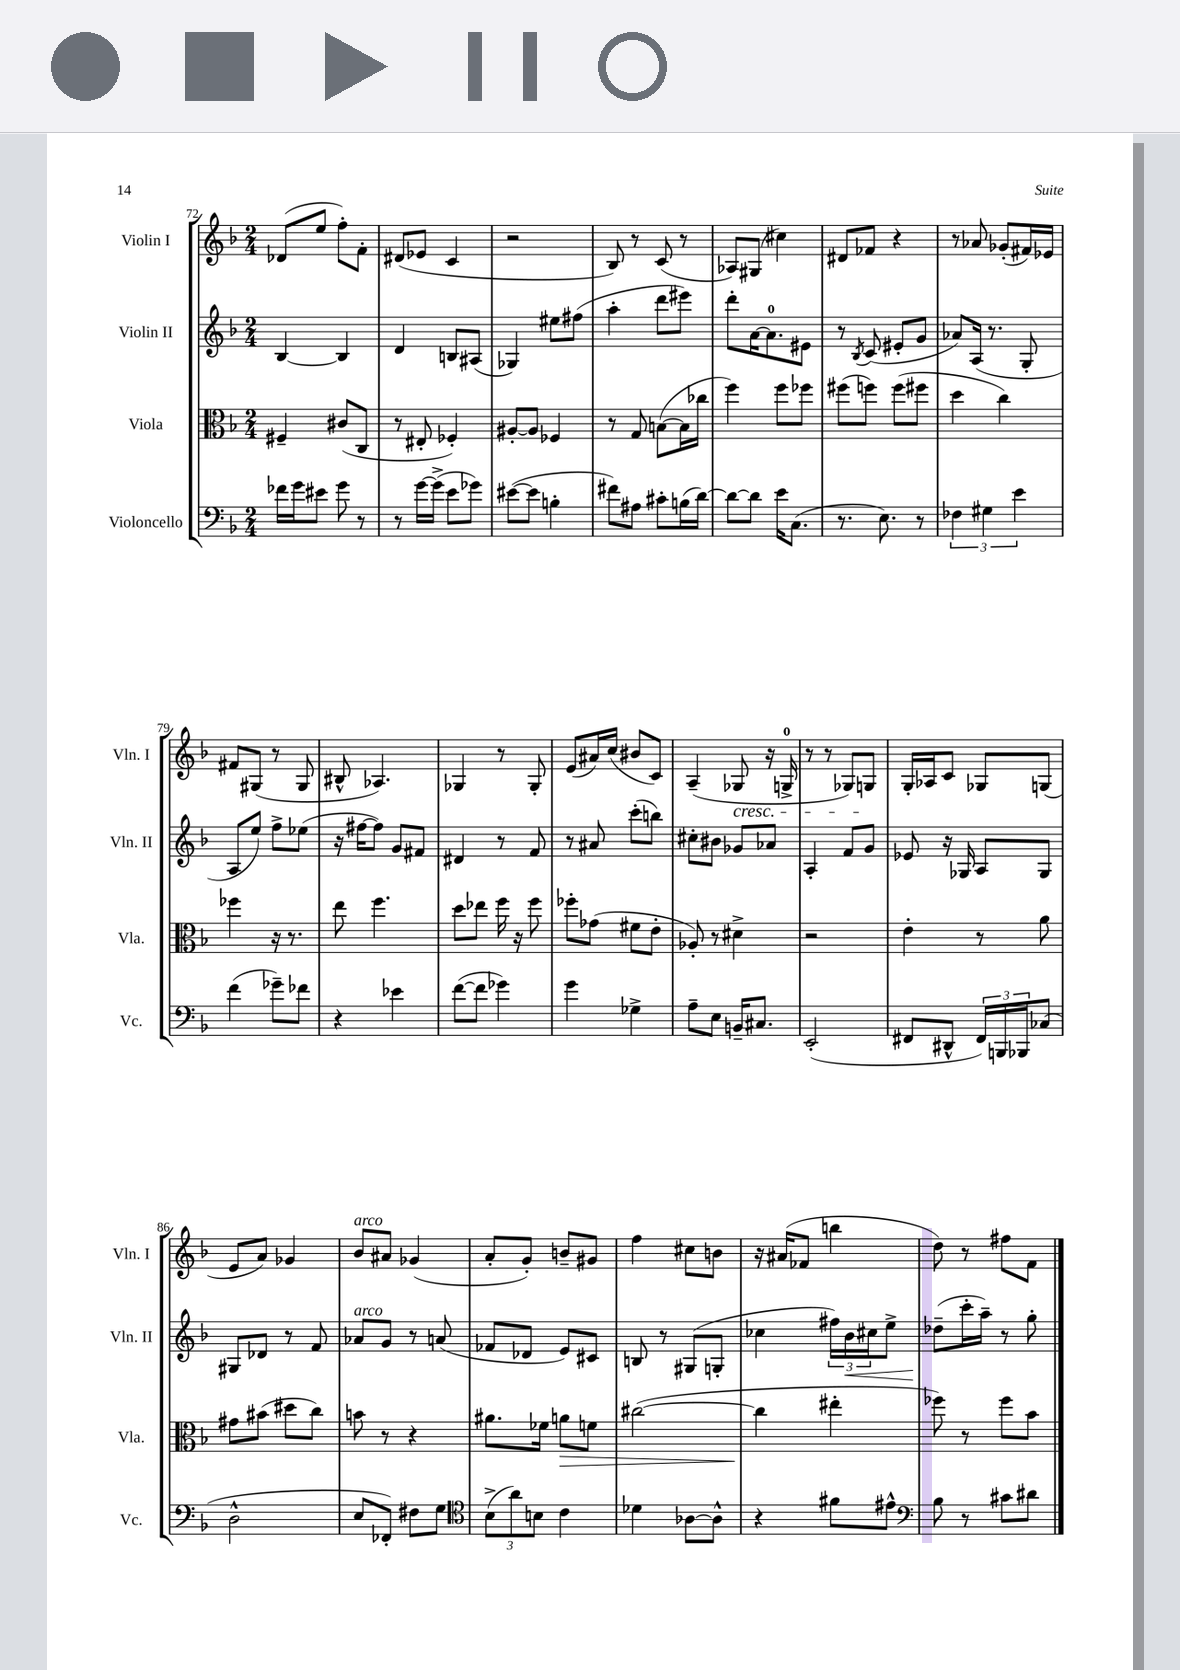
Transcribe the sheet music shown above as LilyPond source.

<<
\new StaffGroup <<
\new Staff = "s0" \with { instrumentName = "Violin I" shortInstrumentName = "Vln. I" } {
    \clef treble \key f \major \numericTimeSignature \time 2/4
    des'8( e''8 f''8-.) f'8-. |
    dis'8( ees'8 c'4 |
    r2 |
    bes8) r8 c'8( r8 |
    aes8) gis8( cis''4) |
    dis'8 fes'8 r4 |
    r8 aes'8 ges'8-.( fis'16) ees'16 |
    fis'8 gis8( r8 gis8 |
    bis8-^ aes4.) |
    ges4 r8 ges8-. |
    e'8( ais'16) c''16( bis'8 c'8) |
    a4--( ges8\cresc r16 g16-0-> |
    r8 r8 ges8) g8\! |
    g16-. aes16 c'8 ges8 g8( |
    e'8 a'8) ges'4 |
    bes'8^\markup { \italic "arco" } ais'8 ges'4( |
    a'8-. g'8-.) b'8-- gis'8 |
    f''4 cis''8 b'8 |
    r16 ais'16( fes'8 b''4 |
    d''8) r8 fis''8 f'8 \bar "|." |
}
\new Staff = "s1" \with { instrumentName = "Violin II" shortInstrumentName = "Vln. II" } {
    \clef treble \key f \major \numericTimeSignature \time 2/4
    bes4~ bes4 |
    d'4 b8 ais8( |
    ges4) eis''8 fis''8( |
    a''4-. d'''8 eis'''8) |
    d'''8-. a'16~ a'8.-0 eis'8 |
    r8 \acciaccatura { bes8 } c'8( eis'8-. g'8 |
    aes'8) a16( r8. g8-. |
    a8 e''8) f''8-> ees''8( |
    r16 fis''16~ fis''8) g'8 fis'8 |
    dis'4 r8 f'8 |
    r8 ais'8 c'''8-.( b''8) |
    cis''8-. bis'8 ges'8 aes'8 |
    a4-. f'8 g'8 |
    ees'8 r16 ges16 a8 ges8 |
    gis8 des'8 r8 f'8 |
    aes'8^\markup { \italic "arco" } g'8 r8 a'8( |
    fes'8 des'8 e'8) cis'8 |
    b8 r8 gis8( g8-. |
    ces''4 \tuplet 3/2 { fis''16) bes'16\< cis''16 } e''8-> |
    des''8--\!( c'''16-. a''16--) r8 g''8-. \bar "|." |
}
\new Staff = "s2" \with { instrumentName = "Viola" shortInstrumentName = "Vla." } {
    \clef alto \key f \major \numericTimeSignature \time 2/4
    fis4-- cis'8( c8 |
    r8 eis8-. fes4-.) |
    ais8~-. ais8 fes4 |
    r8 g8 b8~( b16 ces''16 |
    f''4) f''8 fes''8 |
    fis''8( f''8) f''8( fis''8 |
    d''4 c''4) |
    fes''4 r16 r8. |
    e''8 f''4. |
    d''8 ees''8 f''16 r16 f''8 |
    fes''8-. ges'8( fis'8 e'8-. |
    aes8-.) r8 dis'4-> |
    r2 |
    e'4-. r8 a'8 |
    gis'8 bis'8( dis''8 c''8) |
    b'8 r8 r4 |
    ais'8. fes'16 a'8\> f'8 |
    cis''2~( |
    cis''4\! eis''4-. |
    fes''8) r8 fes''8 bes'8 \bar "|." |
}
\new Staff = "s3" \with { instrumentName = "Violoncello" shortInstrumentName = "Vc." } {
    \clef bass \key f \major \numericTimeSignature \time 2/4
    fes'16 g'16 eis'8 g'8 r8 |
    r8 g'16~ g'16->( e'8 ges'8) |
    eis'8~( eis'8 b4-. |
    fis'8) ais8 cis'8-. b16( d'16~) |
    d'8~ d'8 e'16 c8.( |
    r8. e8.) r8 |
    \tuplet 3/2 { fes4 gis4 e'4 } |
    f'4( ges'8--) fes'8 |
    r4 ees'4 |
    f'8~( f'8 ges'4) |
    g'4 ges4-> |
    a8-- e8 b,16-- cis8. |
    e,2-.( |
    fis,8 dis,8-^ \tuplet 3/2 { fis,16) b,,16 bes,,16 } ces8( |
    d2-^ |
    e8 fes,8-.) fis8 g8 |
    \clef tenor \tuplet 3/2 { bes8->( a'8) b8 } c'4 |
    des'4 aes8~ aes8-^ |
    r4 fis'8 eis'8-^ |
    \clef bass bes8 r8 cis'8 dis'8 \bar "|." |
}
>>
>>
\layout { \context { \Score currentBarNumber = #72 } }
